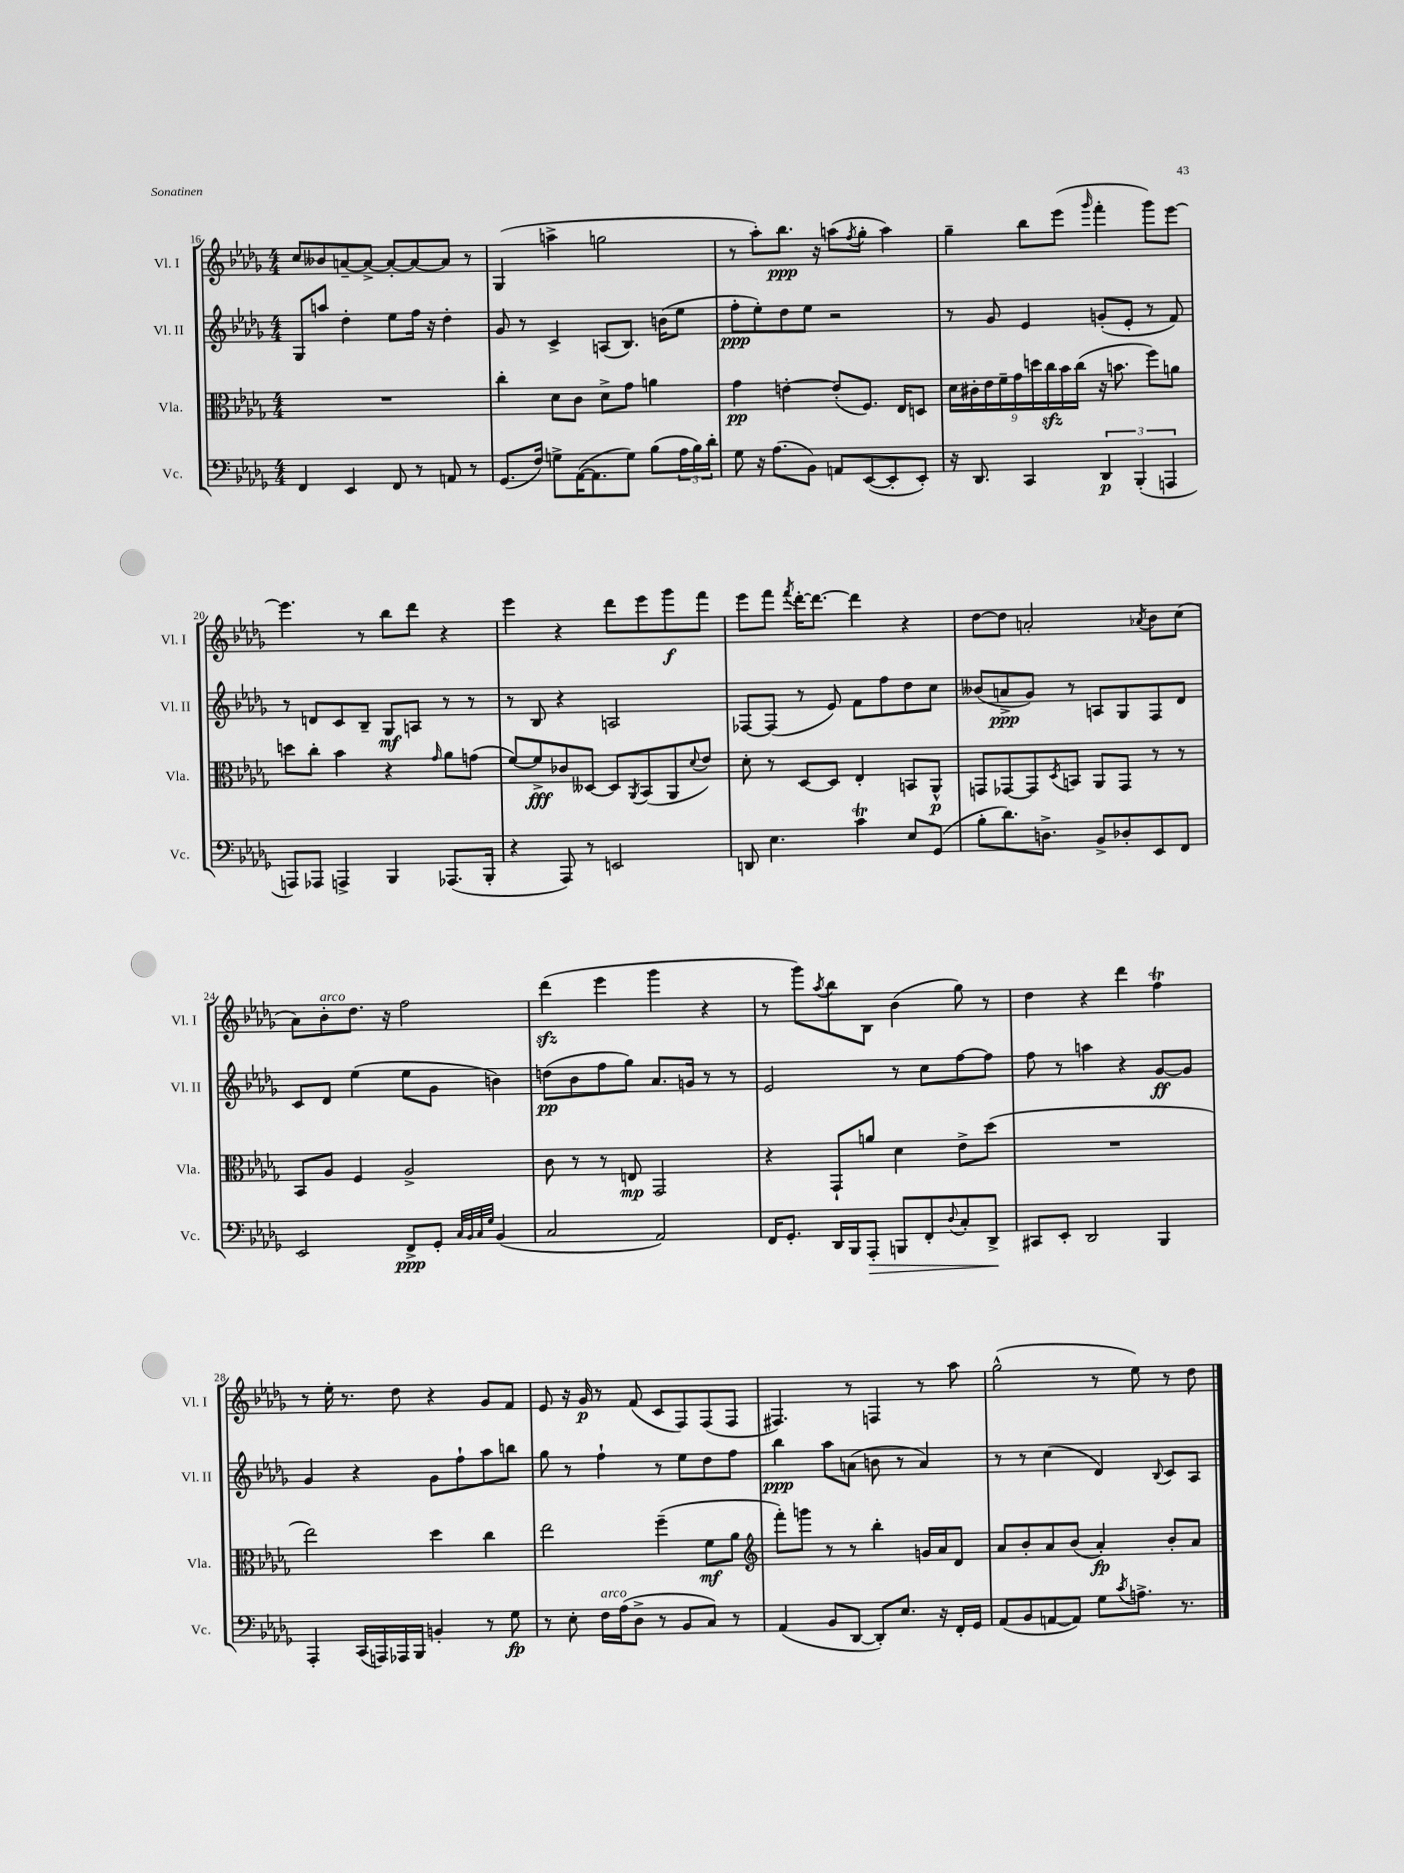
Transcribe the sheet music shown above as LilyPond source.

<<
\new StaffGroup <<
\new Staff = "s0" \with { instrumentName = "Vl. I" shortInstrumentName = "Vl. I" } {
    \clef treble \key des \major \numericTimeSignature \time 4/4
    c''8 beses'8 a'8~-- a'8~-> a'8~-. a'8~ a'8 r8 |
    ges4( a''4-> g''2 |
    r8 aes''8-.) bes''8.\ppp r16 a''8( \acciaccatura { f''8 } ges''8-. a''4) |
    ges''4-- bes''8 ees'''8( \grace { ges'''16 } f'''4-. ges'''8) ees'''8~ |
    ees'''4. r8 bes''8 des'''8 r4 |
    ees'''4 r4 des'''8 ees'''8 ges'''8\f f'''8 |
    ees'''8 f'''8 \acciaccatura { f'''8 } des'''16~-. des'''8.~ des'''4 r4 |
    des''8~ des''8 a'2-. \acciaccatura { aes'8 } bes'8 c''8( |
    aes'8) bes'8-.^\markup { \italic "arco" } des''8. r16 f''2 |
    des'''4\sfz( ees'''4 ges'''4 r4 |
    r8 ges'''8) \acciaccatura { aes''8 } bes''8 bes8 bes'4( ges''8) r8 |
    des''4 r4 des'''4 f''4\trill |
    r8 ees''16-. r8. des''8 r4 ges'8 f'8 |
    ees'8 r16 ges'16\p r8 f'8( c'8 f8) f8( f8 |
    fis4.) r8 f4 r8 aes''8 |
    ges''2-^( r8 ees''8) r8 des''8 \bar "|." |
}
\new Staff = "s1" \with { instrumentName = "Vl. II" shortInstrumentName = "Vl. II" } {
    \clef treble \key des \major \numericTimeSignature \time 4/4
    ges8 a''8 des''4-. ees''8 f''16 r16 des''4-. |
    ges'8 r8 c'4-> a8( bes8.) b'16( ees''8 |
    f''8-.\ppp ees''8-.) des''8 ees''8 r2 |
    r8 ges'8 ees'4 g'8-.( ees'8-. r8 f'8) |
    r8 d'8 c'8 bes8-- ges8\mf a8 r8 r8 |
    r8 bes8 r4 a2 |
    fes8~ fes8( r8 ees'8) f'8 f''8 des''8 c''8 |
    beses'8( a'8->\ppp ges'8) r8 a8 ges8 f8 des'8 |
    c'8 des'8 ees''4( ees''8 ges'8 b'4) |
    d''8\pp( bes'8 f''8 ges''8) aes'8. g'16 r8 r8 |
    ees'2 r8 c''8 f''8~ f''8 |
    f''8 r8 a''4 r4 ges'8~\ff ges'8 |
    ges'4 r4 ges'8 f''8-! aes''8 b''8 |
    ges''8 r8 f''4-! r8 ees''8 des''8 f''8 |
    bes''4\ppp aes''8 a'8( b'8 r8 a'4) |
    r8 r8 c''4( des'4) \appoggiatura { bes8 } c'8 aes8 \bar "|." |
}
\new Staff = "s2" \with { instrumentName = "Vla." shortInstrumentName = "Vla." } {
    \clef alto \key des \major \numericTimeSignature \time 4/4
    R1 |
    c''4-. des'8 c'8 des'8-> ges'8 a'4 |
    ges'4\pp e'4~-. e'8-.( f8.) ees16 d8 |
    \tuplet 9/8 { des'16 cis'16-. ees'16 f'16-- ges'16 d''16 c''16\sfz bes'16 c''16( } r16 b'8. f''8) a'8 |
    d''8 c''8-. bes'4 r4 \grace { ges'16 } aes'8 g'8( |
    f'8~) f'8->\fff ces'8 deses8~ deses8 \acciaccatura { aes,8 } bes,8( aes,8 \appoggiatura { des'8 } ees'8) |
    des'8-. r8 des8~ des8 ees4-. b,8 aes,8-^\p |
    g,8 ges,8~ ges,8 \acciaccatura { des8 } b,8 aes,8 ges,8 r8 r8 |
    bes,8 aes8 f4 aes2-> |
    c'8 r8 r8 e8\mp ges,2 |
    r4 ges,8-! a'8 des'4 ees'8-> des''8( |
    R1 |
    ees''2) des''4 c''4 |
    ees''2 f''4--( f'8\mf aes'8 |
    \clef treble f'''8-.) g'''8 r8 r8 bes''4-. g'16 aes'16 des'8 |
    aes'8 bes'8-. aes'8 bes'8( aes'4-.\fp) bes'8-. aes'8 \bar "|." |
}
\new Staff = "s3" \with { instrumentName = "Vc." shortInstrumentName = "Vc." } {
    \clef bass \key des \major \numericTimeSignature \time 4/4
    f,4 ees,4 f,8 r8 a,8 r8 |
    ges,8.( f16) g8-> aes,16~( aes,8. g8) bes8( \tuplet 3/2 { aes16 bes16) des'16-. } |
    ges8 r16 aes8.( bes,8) a,8 ees,8~( ees,8-. ees,8-.) |
    r16 des,8. c,4 \tuplet 3/2 { des,4\p bes,,4-.( a,,4 } |
    a,,8) aes,,8 a,,4-> bes,,4 aes,,8.( bes,,16-. |
    r4 aes,,8) r8 e,2 |
    d,8 ees4. c'4\trill ees8 ges,8( |
    bes8-. des'8.) d8.-> bes,8-> des8-. ees,8 f,8 |
    ees,2 f,8->\ppp ges,8-. \grace { c32 bes,32 c32 ges32 } bes,4( |
    c2 aes,2) |
    f,16 ges,8.-. des,16 bes,,16 aes,,8-.\> b,,8 f,8-. \appoggiatura { des8 } c8-. des,8->\! |
    cis,8 ees,8-. des,2 bes,,4 |
    aes,,4-. c,16( a,,16) aes,,16 bes,,16 b,4-. r8 ges8\fp |
    r8 ees8-. f16^\markup { \italic "arco" } aes16( des8-> r8 bes,8 c8) r8 |
    aes,4( bes,8 des,8~ des,8-.) ees8. r16 f,16-. ges,16 |
    aes,8( bes,8 a,8~ a,8) ges8 \acciaccatura { c'8 } a8.-> r8. \bar "|." |
}
>>
>>
\layout { \context { \Score currentBarNumber = #16 } }
